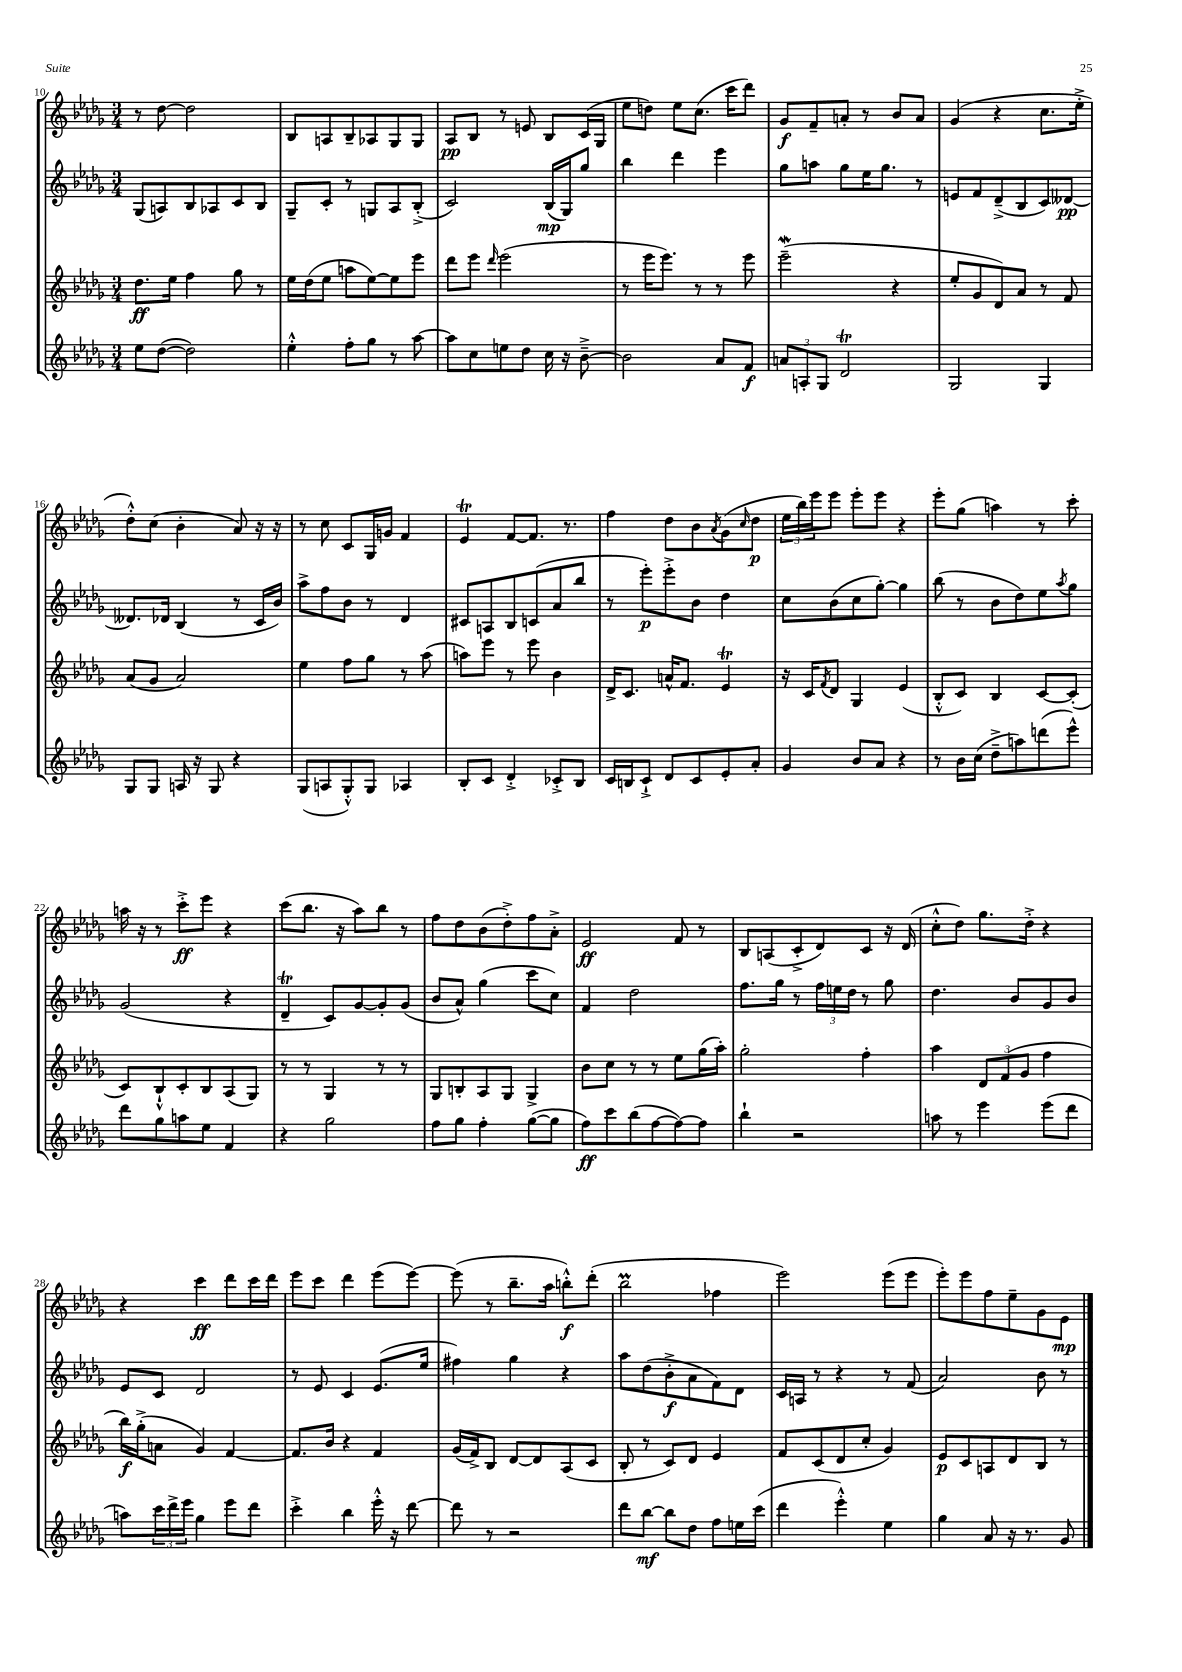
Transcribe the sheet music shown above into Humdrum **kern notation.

**kern	**kern	**kern	**kern
*staff4	*staff3	*staff2	*staff1
*clefG2	*clefG2	*clefG2	*clefG2
*k[b-e-a-d-g-]	*k[b-e-a-d-g-]	*k[b-e-a-d-g-]	*k[b-e-a-d-g-]
*M3/4	*M3/4	*M3/4	*M3/4
8ee-\L	8.dd-\L	(8G-/L	8r
([8dd-\J	.	8A/)	[8dd-\
.	16ee-\Jk	.	.
2dd-\])	4ff\	8B-/	2dd-\]
.	.	8A-/	.
.	8gg-\	8c/	.
.	8r	8B-/J	.
=	=	=	=
4ee-'^^\	16ee-\LL	8G-~/L	8B-/L
.	(16dd-\J	.	.
.	8ee-\J	8c'/J	8A/
8ff'\L	8aa\L	8r	8B-~/
8gg-\J	[8ee-\)	8G/L	8A-/
8r	8ee-\]	8A-/	8G-/
[8aa-\	8eee-\J	(8B-'^/J	8G-/J
=	=	=	=
8aa-\]L	8ddd-\L	2c/)	8A-/L
8cc\	8eee-\J	.	8B-/J
.	16qqddd-/	.	.
8ee\	(2eee-\	.	8r
8dd-\J	.	.	8e/
16cc\	.	(16B-/LL	8B-/L
16r	.	16G-/J)	.
[8b-~^\	.	8gg-/J	(16c/L
.	.	.	16G-/JJ
=	=	=	=
2b-\]	8r	4bb-\	8ee-\L
.	16eee-\LK	.	8dd\J)
.	8.eee-\J)	.	.
.	.	4ddd-\	8ee-\L
.	8r	.	(8.cc\J
8a-/L	8r	4eee-\	.
.	.	.	16ccc\LK
8f/J	8eee-\	.	8ddd-\J)
=	=	=	=
12a/L	(2eee-~\	8gg-\L	8g-/L
12A'/	.	.	.
.	.	8aa\J	8f~/
12G-/J	.	.	.
2d-/	.	8gg-\L	8a'/J
.	.	16ee-\K	8r
.	.	8.gg-\J	.
.	4r	.	8b-/L
.	.	8r	8a/J
=	=	=	=
2G-/	8ee-'/L	8e/L	(4g-/
.	8g-/	8f/	.
.	8d-/)	(8d-~^/	4r
.	8a-/J	8B-/	.
4G-/	8r	8c/)	8.cc\L
.	8f/	[8d--/J	.
.	.	.	16ee-'^\Jk
=	=	=	=
8G-/L	(8a-/L	8.d--/]L	8dd-'^^\L)
8G-/J	8g-/J	.	(8cc\J
.	.	16d-/Jk	.
16A/	2a-/)	(4B-/	4b-'\
16r	.	.	.
8G-/	.	.	.
4r	.	8r	8a-/)
.	.	16c/LL	16r
.	.	16b-/JJ)	16r
=	=	=	=
(8G-/L	4ee-\	8aa-^\L	8r
8A/	.	8ff\	8cc\
8G-'^^/)	8ff\L	8b-\J	8c/L
8G-/J	8gg-\J	8r	16G-/L
.	.	.	16g/JJ
4A-/	8r	4d-/	4f/
.	(8aa-\	.	.
=	=	=	=
8B-'/L	8aa\L)	8c#/L	4e-/
8c/J	8eee-\J	8A/	.
4d-'^/	8r	8B-/	[8f/L
.	8eee-\	(8c/	8.f/]J
8c-'^/L	4b-\	8a-/	.
.	.	.	8.r
8B-/J	.	8bb-/J	.
=	=	=	=
16c/LL	16d-^/LK	8r	4ff\
16B/J	8.c/J	.	.
8c`^/J	.	8eee-'\L)	.
8d-/L	16a^^/LK	8eee-'^\	8dd-\L
.	8.f/J	.	.
8c/	.	8b-\J	8b-\
.	.	.	8qa-/
8e-'/	4e-/	4dd-\	(8g-\
.	.	.	16qqcc/
8a-'/J	.	.	8dd-\J
=	=	=	=
4g-/	16r	8cc\L	24ee-\LL
.	.	.	24bb-\)
.	16c/LK	.	.
.	.	.	24eee-\J
.	8qf/	.	.
.	8d-/J	(8b-\	8eee-\J
8b-/L	4G-/	8cc\	8eee-'\L
8a-/J	.	[8gg-'\J)	8eee-\J
4r	(4e-/	4gg-\]	4r
=	=	=	=
8r	8B-'^^/L	(8bb-\	8eee-'\L
16b-\LL	8c/J)	8r	(8gg-\J
(16cc\JJ	.	.	.
8dd-~^\L	4B-/	8b-\L	4aa\)
8aa\)	.	8dd-\)	.
(8ddd\	[8c/L	8ee-\	8r
.	.	8qaa-/	.
8eee-^^\J)	(8c'/]J	8gg-\J	8ccc'\
=	=	=	=
8ddd-\L	8c/L)	(2g-/	16aa\
.	.	.	16r
8gg-\	8B-`^^/	.	8r
8aa\	8c'/	.	8ccc'^\L
8ee-\J	8B-/	.	8eee-\J
4f/	(8A-/	4r	4r
.	8G-/J)	.	.
=	=	=	=
4r	8r	4d-~/	(8ccc\L
.	8r	.	8.bb-\J
2gg-\	4G-/	8c/L)	.
.	.	.	16r
.	.	[8g-/	8aa-\L)
.	8r	8g-'/]	8bb-\J
.	8r	(8g-/J	8r
=	=	=	=
8ff\L	8G-/L	8b-/L	8ff\L
8gg-\J	8B'/	8a-^^/J)	8dd-\
4ff'\	8A-/	(4gg-\	(8b-\
.	8G-/J	.	8dd-'^\)
([8gg-\L	4G-^/	8ccc\L	8ff\
8gg-\]J	.	8cc\J)	8a-'^\J
=	=	=	=
8ff\L)	8b-\L	4f/	2e-/
8ccc\	8cc\J	.	.
(8bb-\	8r	2dd-\	.
[8ff\	8r	.	.
8ff\_)	8ee-\L	.	8f/
8ff\]J	(16gg-\L	.	8r
.	16aa-'\JJ)	.	.
=	=	=	=
4bb-`\	2gg-'\	8.ff\L	8B-/L
.	.	.	(8A/
.	.	16gg-\Jk	.
2r	.	8r	8c'^/
.	.	24ff\LL	8d-/)
.	.	24ee\	.
.	.	24dd-\JJ	.
.	4ff'\	8r	8c/J
.	.	8gg-\	16r
.	.	.	(16d-/
=	=	=	=
8aa\	4aa-\	4.dd-\	8cc'^^\L
8r	.	.	8dd-\J)
4eee-\	12d-/L	.	8.gg-\L
.	(12f/	.	.
.	.	8b-/L	.
.	12g-/J	.	.
.	.	.	16dd-'^\Jk
(8eee-\L	4ff\	8g-/	4r
8ddd-\J	.	8b-/J	.
=	=	=	=
8aa\L)	16bb-\LL)	8e-/L	4r
.	(16gg-'^\J	.	.
24ccc\L	8a\J	8c/J	.
24ddd-^\	.	.	.
24eee-\JJ	.	.	.
4gg-\	4g-/)	2d-/	4ccc\
8eee-\L	[4f/	.	8ddd-\L
8ddd-\J	.	.	16ccc\L
.	.	.	16ddd-\JJ
=	=	=	=
4ccc'^\	8.f/]L	8r	8eee-\L
.	.	8e-/	8ccc\J
.	16b-/Jk	.	.
4bb-\	4r	4c/	4ddd-\
16eee-'^^\	4f/	(8.e-/L	(8eee-\L
16r	.	.	.
[8ddd-\	.	.	[8eee-\J)
.	.	16ee-/Jk	.
=	=	=	=
8ddd-\]	(16g-/LL	4ff#\)	(8eee-\]
.	16f^/J)	.	.
8r	8B-/J	.	8r
2r	[8d-/L	4gg-\	8.bb-~\L
.	8d-/]	.	.
.	.	.	16aa-\Jk
.	(8A-/	4r	8bb'^^\L)
.	8c/J	.	(8ddd-'\J
=	=	=	=
8ddd-\L	8B-'/	8aa-\L	2bb-\
[8bb-\J	8r	(8dd-\	.
8bb-\]L	8c/L)	8b-'^\	.
8dd-\J	8d-/J	8a-\	.
8ff\L	4e-/	8f\)	4ff-\
16ee\L	.	8d-\J	.
(16ccc\JJ	.	.	.
=	=	=	=
4ddd-\	8f/L	16c/LL	2eee-\)
.	.	16A/JJ	.
.	(8c/	8r	.
4eee-'^^\)	8d-/	4r	.
.	8cc'/J	.	.
4ee-\	4g-/)	8r	(8eee-\L
.	.	(8f/	8eee-\J
=	=	=	=
4gg-\	8e-/L	2a-/)	8eee-'\L)
.	8c/	.	8eee-\
8a-/	8A/	.	8ff\
16r	8d-/	.	8ee-~\
8.r	.	.	.
.	8B-/J	8b-\	8g-\
8g-/	8r	8r	8e-\J
==	==	==	==
*-	*-	*-	*-
